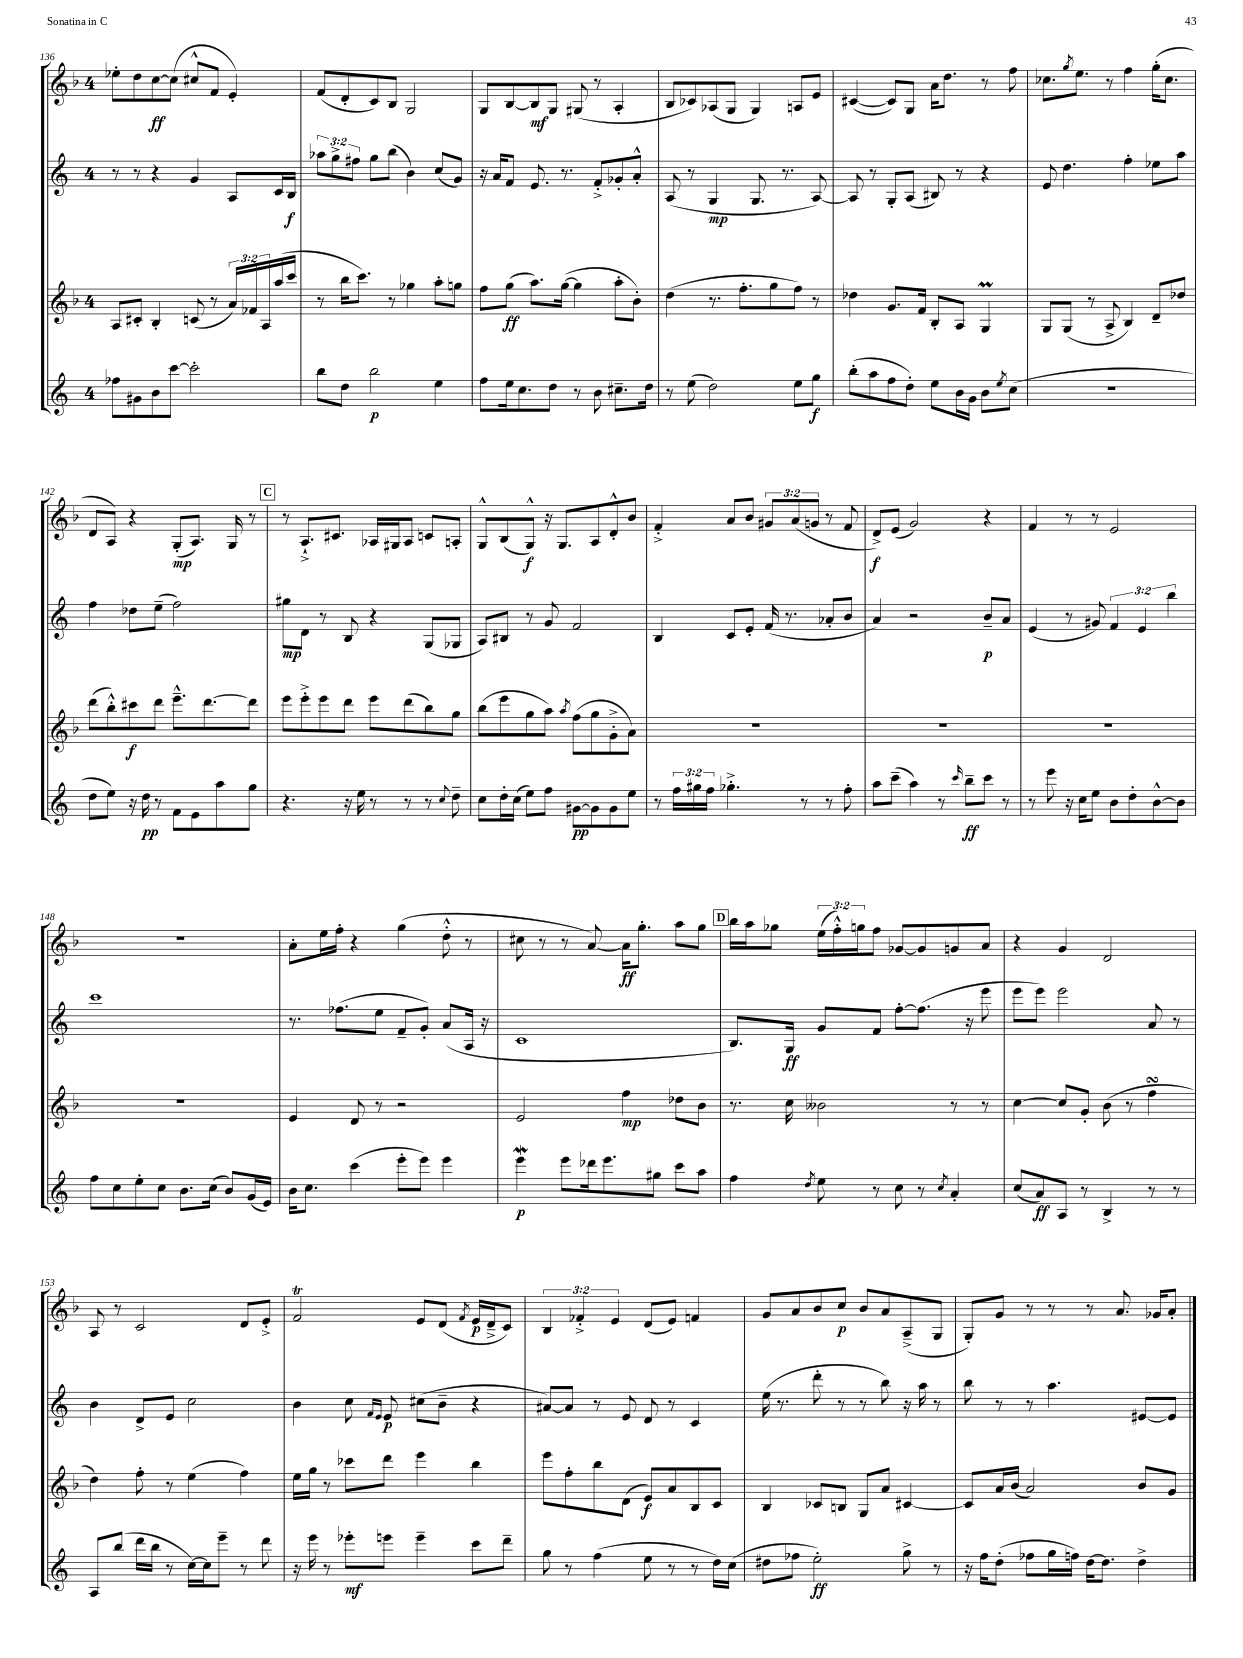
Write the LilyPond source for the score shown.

<<
\new StaffGroup <<
\new Staff = "s0" {
    \clef treble \key f \major \once \override Staff.TimeSignature.style = #'single-digit \time 4/4 \override Staff.TupletNumber.text = #tuplet-number::calc-fraction-text
    ees''8-. d''8 c''8~\ff c''8( cis''8-^ f'8 e'4-.) |
    f'8( d'8-. c'8) bes8 g2 |
    g8 bes8~ bes8\mf g8 gis8( r8 a4-. |
    bes8 ces'8) aes8( g8 g4) a8 e'8 |
    cis'4~( cis'8) g8 a'16 d''8. r8 f''8 |
    ces''8. \acciaccatura { g''8 } e''8. r8 f''4 g''16-.( ces''8. |
    d'8 a8) r4 g8-.\mp( a8.) g16 r8 |
    \mark \markup { \box "C" } r8 a8.-!-> cis'8. aes16 gis16 aes8 c'8 a8-. |
    g8-^ bes8( g8-^\f) r16 g8. a8 d'8-.-^ bes'8 |
    f'4-.-> a'8 bes'8 \tuplet 3/2 { gis'8 a'8( g'8 } r8 f'8 |
    d'8->\f) e'8( g'2) r4 |
    f'4 r8 r8 e'2 |
    r1 |
    a'8-. e''16 f''16-. r4 g''4( d''8-.-^ r8 |
    cis''8 r8 r8 a'8~) a'16\ff g''8.-. a''8 g''8 |
    \mark \markup { \box "D" } bes''16 a''16 ges''8 \tuplet 3/2 { e''16( f''16-.-^) g''16 } f''8 ges'8~ ges'8 g'8 a'8 |
    r4 g'4 d'2 |
    a8 r8 c'2 d'8 e'8-.-> |
    f'2\trill e'8 d'8( \acciaccatura { f'8 } e'16\p d'16---> c'8) |
    \tuplet 3/2 { bes4 fes'4-.-> e'4 } d'8( e'8) f'4 |
    g'8 a'8 bes'8 c''8\p bes'8 a'8 a8--->( g8 |
    g8-.) g'8 r8 r8 r8 a'8. ges'16 a'8-. \bar "|." |
}
\new Staff = "s1" {
    \clef treble \key c \major \once \override Staff.TimeSignature.style = #'single-digit \time 4/4 \override Staff.TupletNumber.text = #tuplet-number::calc-fraction-text
    r8 r8 r4 g'4 a8 c'16 b16\f |
    \tuplet 3/2 { aes''8 g''8-> fis''8 } g''8 b''8( b'4) c''8( g'8) |
    r16 a'16 f'8 e'8. r8. f'8-.-> ges'8-. a'8-.-^ |
    a8( r8 g4\mp g8. r8. a8~) |
    a8 r8 g8-. a8( bis8) r8 r4 |
    e'8 d''4. f''4-. ees''8 a''8 |
    f''4 des''8 e''8--( f''2) |
    \mark \markup { \box "C" } gis''8\mp d'8 r8 b8 r4 g8( ges8 |
    a8) bis8 r8 g'8 f'2 |
    b4 c'8 e'8-. f'16( r8. aes'8-. b'8 |
    a'4) r2 b'8--\p a'8 |
    e'4( r8 gis'8) \tuplet 3/2 { f'4 e'4 b''4 } |
    c'''1 |
    r8. fes''8.( e''8 f'8-- g'8-.) a'8( a16 r16 |
    c'1 |
    \mark \markup { \box "D" } b8.) g16\ff g'8 f'8 f''8~-. f''8.( r16 e'''8 |
    e'''8 e'''8) e'''2 a'8 r8 |
    b'4 d'8-> e'8 c''2 |
    b'4 c''8 \grace { f'16 e'16 } e'8\p cis''8( b'8-- r4 |
    ais'8~) ais'8 r8 e'8 d'8 r8 c'4 |
    e''16( r8. d'''8-. r8 r8 b''8) r16 a''16 r8 |
    b''8 r8 r8 a''4. eis'8~ eis'8 \bar "|." |
}
\new Staff = "s2" {
    \clef treble \key f \major \once \override Staff.TimeSignature.style = #'single-digit \time 4/4 \override Staff.TupletNumber.text = #tuplet-number::calc-fraction-text
    a8 cis'8-. bes4-. c'8( r8 \tuplet 3/2 { a'16) fes'16 a16 } a''16( c'''16 |
    r8 bes''16 c'''8.) r8 ges''4 a''8-. g''8 |
    f''8 g''8\ff( a''8.) g''16~( g''4 a''8-. bes'8-.) |
    d''4( r8. f''8.-. g''8 f''8) r8 |
    des''4 g'8. f'16 bes8-. a8 g4\prall |
    g8 g8( r8 a8-> bes4) d'8-- des''8 |
    d'''8( bes''8-.-^) cis'''8\f d'''8 e'''8.---^ d'''8.~ d'''8 |
    \mark \markup { \box "C" } e'''8 e'''8-.-> e'''8 d'''8 e'''8 d'''8( bes''8) g''8 |
    bes''8( e'''8 g''8 a''8) \acciaccatura { a''8 } f''8( g''8 g'8-.-> a'8) |
    R1 |
    R1 |
    R1 |
    R1 |
    e'4 d'8 r8 r2 |
    e'2 f''4\mp des''8 bes'8 |
    \mark \markup { \box "D" } r8. c''16 beses'2 r8 r8 |
    c''4~ c''8 g'8-. bes'8( r8 f''4\turn |
    d''4) f''8-. r8 e''4( f''4) |
    e''16 g''16 r8 ces'''8 d'''8 e'''4 bes''4 |
    e'''8 f''8-. bes''8 d'8( e'8\f) a'8 bes8 c'8 |
    bes4 ces'8 b8 g8 a'8 cis'4~ |
    cis'8 a'16 bes'16( a'2) bes'8 g'8 \bar "|." |
}
\new Staff = "s3" {
    \clef treble \key c \major \once \override Staff.TimeSignature.style = #'single-digit \time 4/4 \override Staff.TupletNumber.text = #tuplet-number::calc-fraction-text
    fes''8 gis'8 b'8 c'''8~ c'''2-. |
    b''8 d''8 b''2\p e''4 |
    f''8 e''16 c''8. d''8 r8 b'8 cis''8.-- d''16 |
    r8 e''8( d''2) e''8 g''8\f |
    b''8-.( a''8 f''8 d''8-.) e''8 b'16 g'16 b'8 \acciaccatura { e''8 } c''8( |
    R1 |
    d''8 e''8) r16 d''16\pp r8 f'8 e'8 a''8 g''8 |
    \mark \markup { \box "C" } r4. r16 e''16 r8 r8 r8 \appoggiatura { c''8 } d''8-- |
    c''8 d''16-. c''16( e''8) f''8 gis'8~\pp gis'8 gis'8 e''8 |
    r8 \tuplet 3/2 { f''16 gis''16 f''16 } ges''4.-.-> r8 r8 f''8-. |
    a''8 c'''8--( a''4) r8 \grace { c'''16 } b''8--\ff c'''8 r8 |
    r8 e'''8 r16 c''16 e''8 b'8 d''8-. b'8~-^ b'8 |
    f''8 c''8 e''8-. c''8 b'8. c''16( b'8) g'16( e'16) |
    b'16 c''8. c'''4( e'''8-. e'''8) e'''4 |
    e'''4\mordent\p e'''8 des'''16 e'''8. gis''8 c'''8 a''8 |
    \mark \markup { \box "D" } f''4 \acciaccatura { d''8 } e''8 r8 c''8 r8 \acciaccatura { c''8 } a'4-. |
    c''8( a'8\ff) a8 r8 b4-> r8 r8 |
    a8 b''8( d'''16 b''16 r8 c''16~) c''16 e'''8-- r8 d'''8 |
    r16 e'''16 r8 ees'''8-.\mf e'''8 e'''4-- c'''8 d'''8-- |
    g''8 r8 f''4( e''8 r8 r8 d''16) c''16( |
    dis''8 fes''8 e''2-.\ff) g''8-> r8 |
    r16 f''16 d''8-.( fes''8 g''16 f''16) d''16~ d''8. d''4-> \bar "|." |
}
>>
>>
\layout { \context { \Score currentBarNumber = #136 } }
